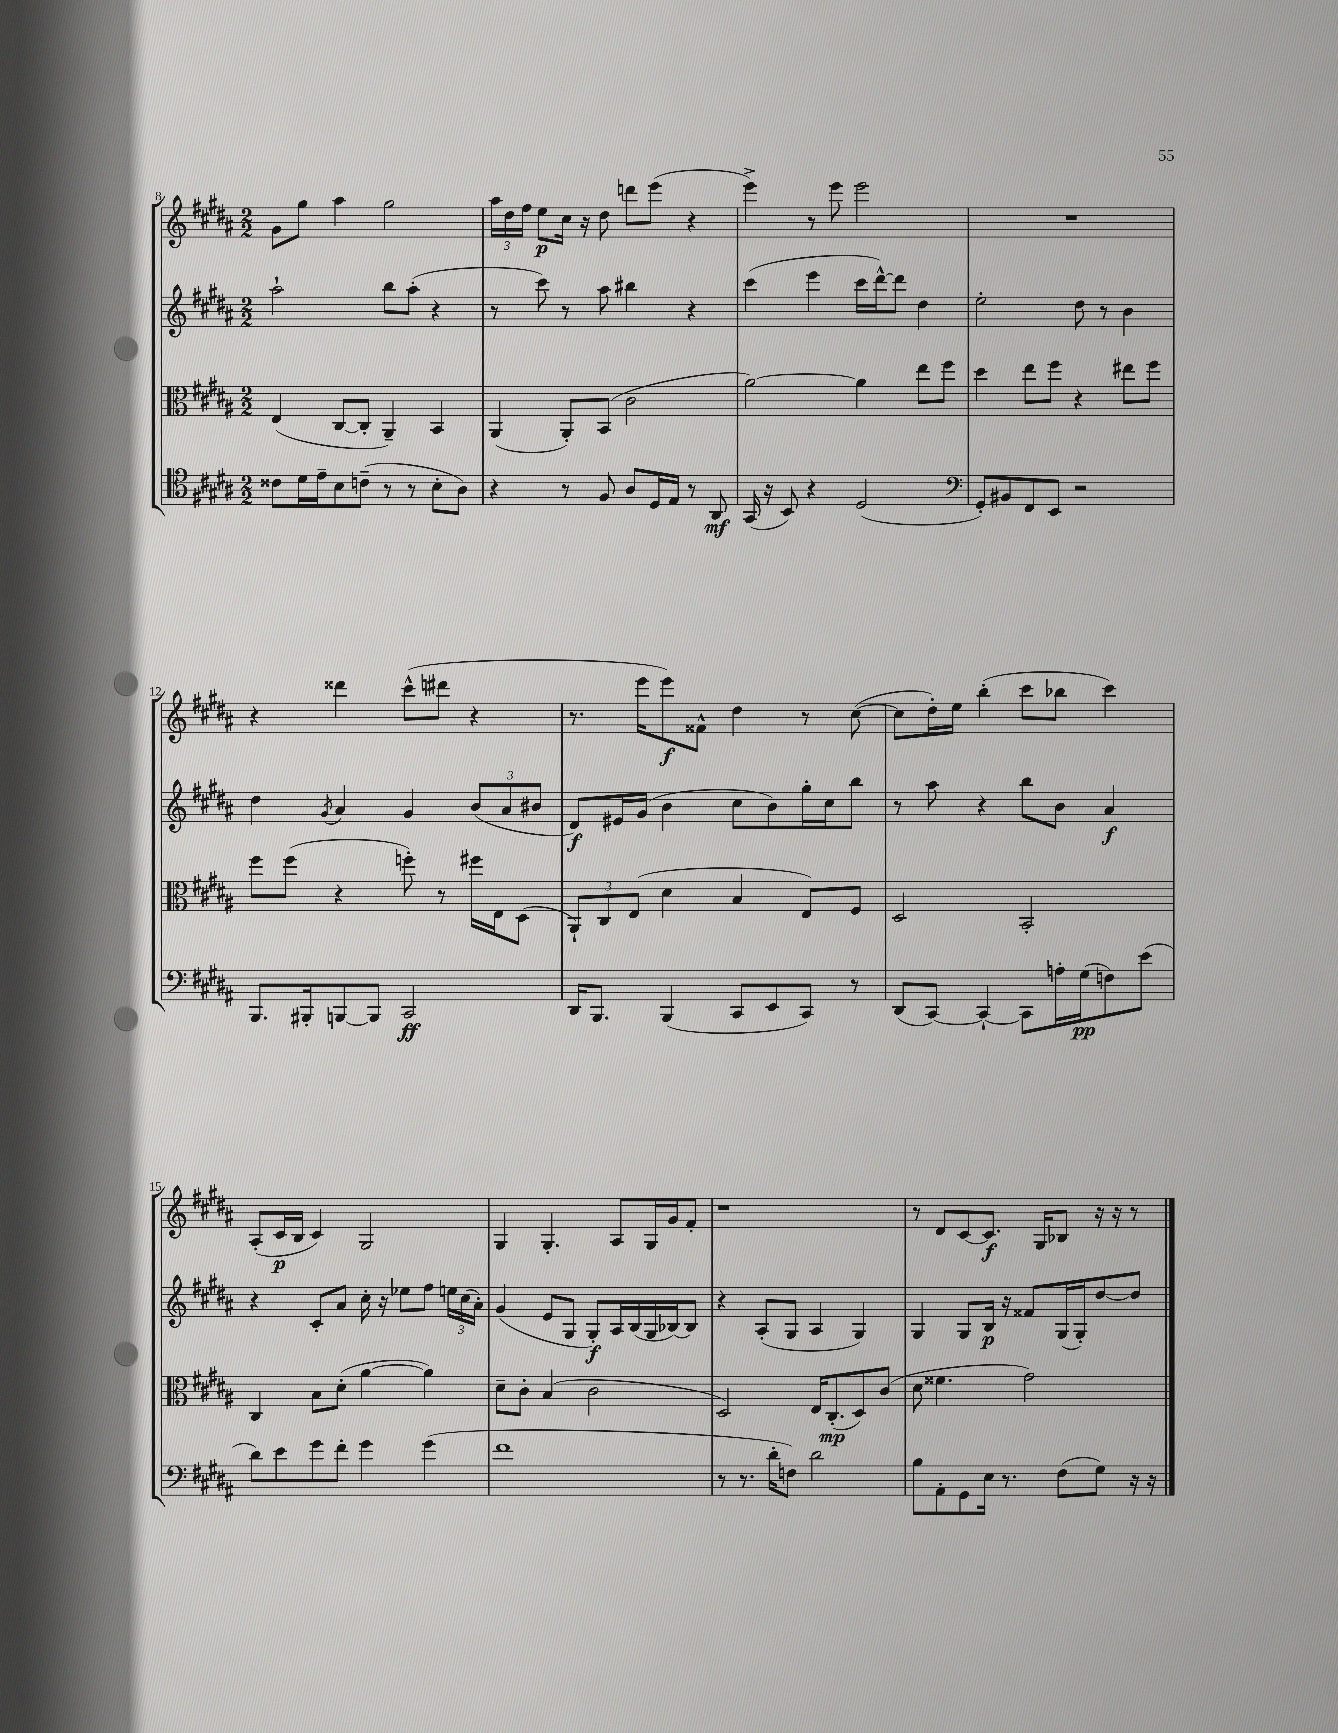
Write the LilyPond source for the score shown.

<<
\new StaffGroup <<
\new Staff = "s0" {
    \clef treble \key b \major \numericTimeSignature \time 2/2
    \autoBeamOff gis'8[ gis''8] ais''4 gis''2 |
    \tuplet 3/2 { ais''16[ dis''16 fis''16] } e''8[\p cis''16] r16 dis''8 d'''8[ e'''8]( r4 |
    e'''4->) r8 e'''8 e'''2 |
    R1 |
    r4 disis'''4 cis'''8[-^( dis'''8] r4 |
    r8. e'''16[ e'''8\f) fisis'8]-^ dis''4 r8 cis''8~( |
    cis''8[ dis''16-.) e''16] b''4-.( cis'''8[ bes''8] cis'''4) |
    ais8[-.( cis'16\p b16] cis'4) gis2 |
    gis4 gis4.-. ais8[ gis16 gis'16 fis'8]-. |
    r1 |
    r8 dis'8[ cis'8~ cis'8.]\f gis16[ bes8] r16 r16 r8 \bar "|." |
}
\new Staff = "s1" {
    \clef treble \key b \major \numericTimeSignature \time 2/2
    \autoBeamOff ais''2-! b''8[ ais''8]-.( r4 |
    r8 cis'''8) r8 ais''8 bis''4 r4 |
    cis'''4( e'''4 cis'''16[ dis'''16~-^) dis'''8] dis''4 |
    e''2-. dis''8 r8 b'4 |
    dis''4 \acciaccatura { gis'8 } ais'4 gis'4 \tuplet 3/2 { b'8[( ais'8 bis'8] } |
    dis'8[\f) eis'16 gis'16]( b'4 cis''8[ b'8) gis''16-. cis''16 b''8] |
    r8 ais''8 r4 b''8[ b'8] ais'4\f |
    r4 cis'8[-. ais'8] cis''16-. r16 ees''8[ fis''8] \tuplet 3/2 { e''16[ cis''16( ais'16]-.) } |
    gis'4( e'8[ gis8] gis8[-.\f) ais16 b16( gis16 bes16~) bes8] |
    r4 ais8[-.( gis8] ais4 gis4) |
    gis4 gis8[ b16]\p r16 fisis'8[ gis16( gis16-.) dis''8~ dis''8] \bar "|." |
}
\new Staff = "s2" {
    \clef alto \key b \major \numericTimeSignature \time 2/2
    \autoBeamOff e4( cis8[~ cis8]-. ais,4--) b,4 |
    ais,4( ais,8[-.) b,8]( cis'2 |
    ais'2~) ais'4 e''8[ fis''8] |
    dis''4 e''8[ fis''8] r4 eis''8[ fis''8] |
    fis''8[ fis''8]( r4 f''8-.) r8 fis''16[ e16 dis8]( |
    \tuplet 3/2 { ais,8[-!) cis8 e8]( } dis'4 b4 e8[) fis8] |
    dis2 b,2-. |
    cis4 b8[ dis'8]-.( ais'4~ ais'4) |
    dis'8[-- cis'8]-. b4( cis'2 |
    dis2) e16[ cis8.-.\mp( dis8) cis'8]( |
    dis'8 fisis'4. gis'2) \bar "|." |
}
\new Staff = "s3" {
    \clef tenor \key b \major \numericTimeSignature \time 2/2
    \autoBeamOff cisis'8[ dis'16 e'16-- b8 c'8]--( r8 r8 b8[-. ais8]) |
    r4 r8 fis8 ais8[ dis16 e16] r8 ais,8\mf |
    gis,16( r16 b,8) r4 dis2( |
    \clef bass gis,8[-.) bis,8 fis,8 e,8] r2 |
    b,,8.[ bis,,16-. b,,8~ b,,8] cis,2\ff |
    dis,16[ b,,8.] b,,4( cis,8[ e,8 cis,8]) r8 |
    dis,8[( cis,8]~) cis,4~-! cis,8[ a16-. gis16\pp( f8) e'8]( |
    dis'8[) e'8 gis'8 fis'8]-. gis'4 gis'4( |
    fis'1 |
    r8 r8. dis'16[-. f8]) dis'2 |
    b8[ ais,8-. gis,8 e16] r8. fis8[( gis8]) r16 r16 \bar "|." |
}
>>
>>
\layout { \context { \Score currentBarNumber = #8 } }
